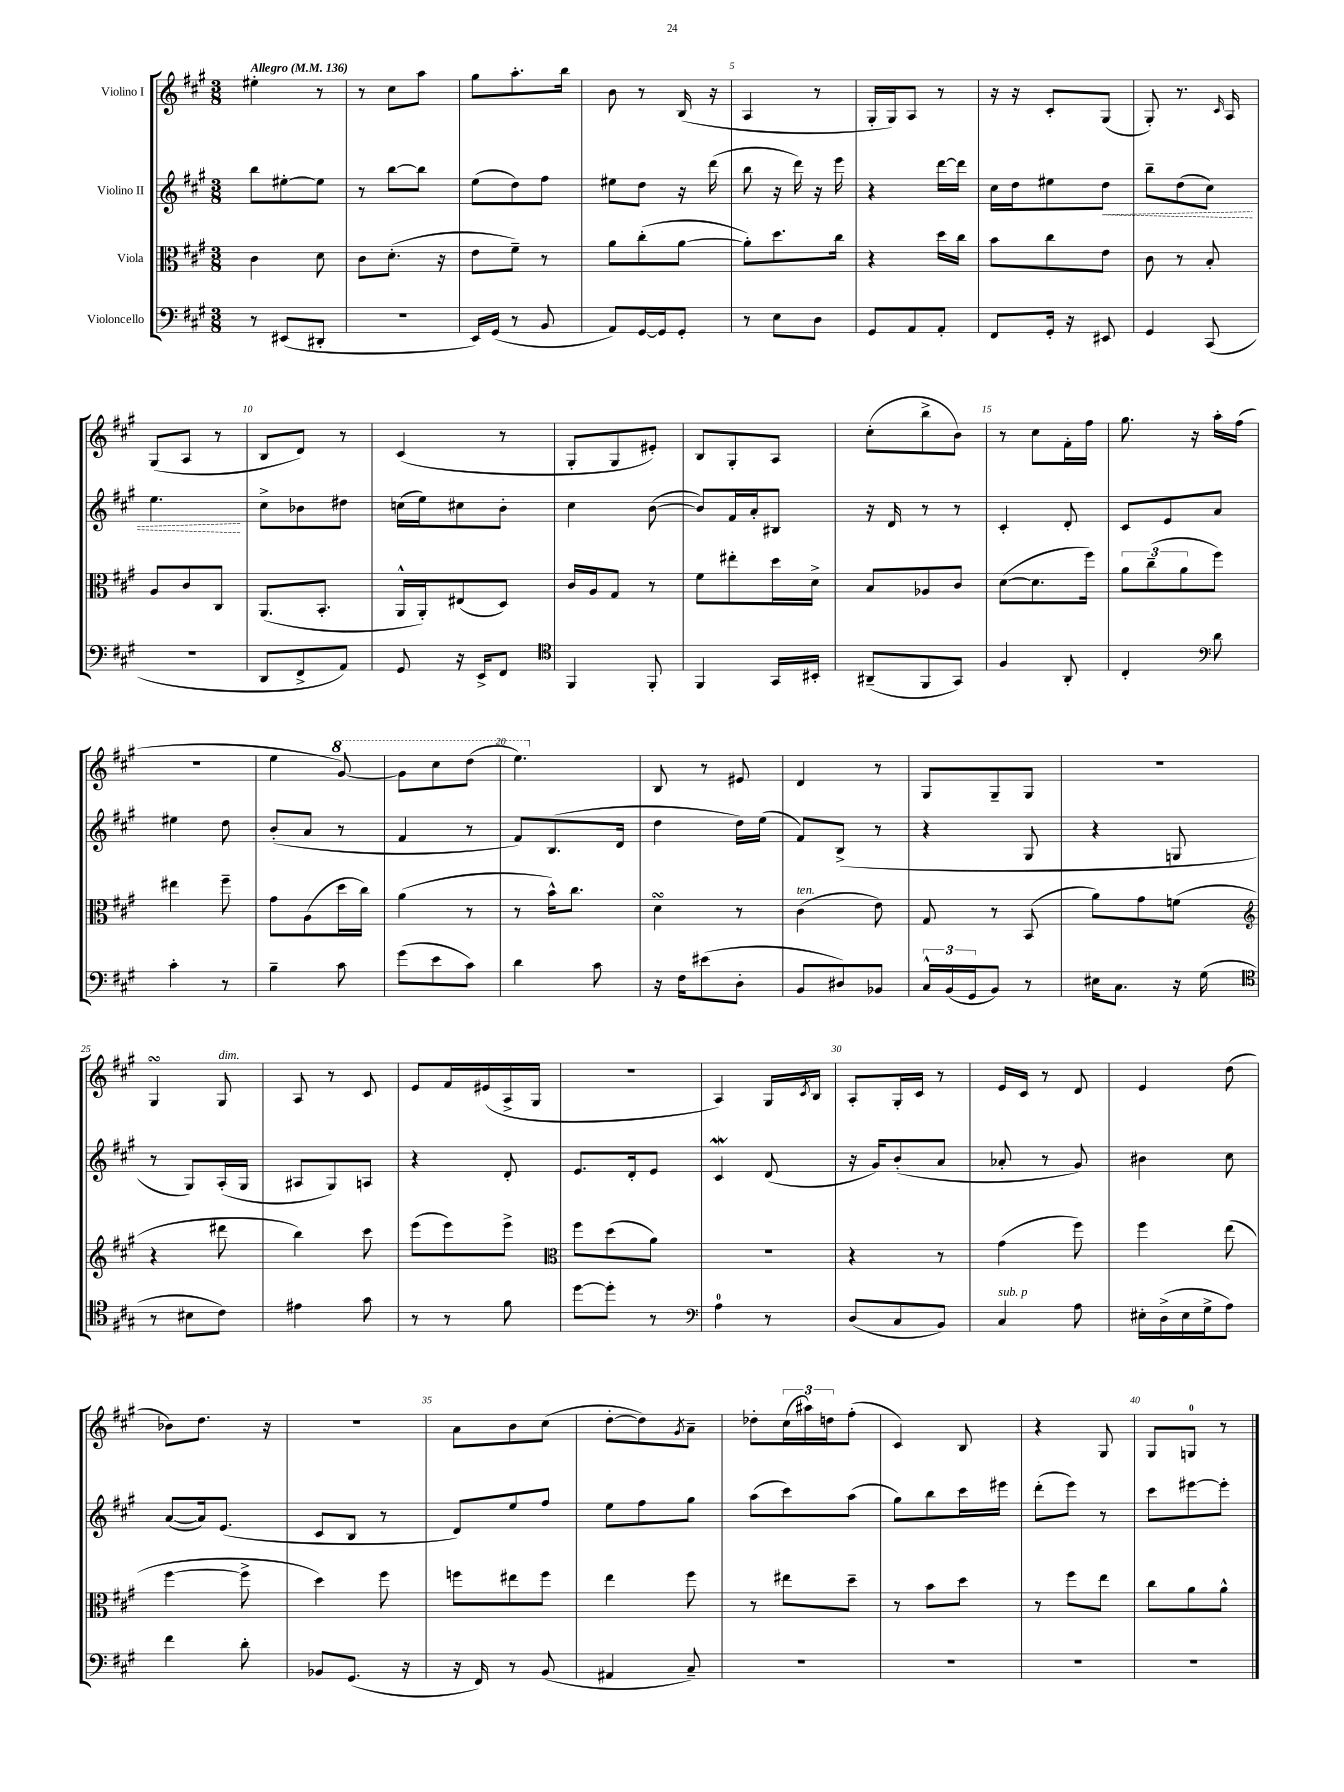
<<
\new StaffGroup <<
\new Staff = "s0" \with { instrumentName = "Violino I" } {
    \clef treble \key a \major \numericTimeSignature \time 3/8 \tempo "Allegro" 4 = 136
    eis''4-. r8 |
    r8 cis''8 a''8 |
    gis''8 a''8.-. b''16 |
    b'8 r8 b16( r16 |
    a4 r8 |
    gis16-. gis16) a8 r8 |
    r16 r16 cis'8-. gis8( |
    gis8-.) r8. \grace { cis'16 } a16 |
    gis8( a8 r8 |
    b8 d'8) r8 |
    cis'4( r8 |
    gis8-. gis8 eis'8-.) |
    b8 gis8-. a8 |
    cis''8-.( b''8-> b'8) |
    r8 cis''8 fis'16-. fis''16 |
    gis''8. r16 a''16-. fis''16( |
    R4. |
    e''4 \ottava #1 gis''8~) |
    gis''8 cis'''8 d'''8( |
    e'''4.) \ottava #0 |
    b8 r8 eis'8 |
    d'4 r8 |
    gis8 gis8-- gis8 |
    R4. |
    gis4\turn gis8^\markup { \italic "dim." } |
    a8 r8 cis'8 |
    e'8 fis'16 eis'16( a16-> gis16 |
    R4. |
    a4) gis16 \acciaccatura { cis'8 } b16 |
    a8-. gis16-. cis'16 r8 |
    e'16 cis'16 r8 d'8 |
    e'4 d''8( |
    bes'8) d''8. r16 |
    R4. |
    a'8 b'8 cis''8( |
    d''8~-. d''8) \acciaccatura { gis'8 } a'8-- |
    des''8-. \tuplet 3/2 { cis''16( ais''16) d''16 } fis''8-.( |
    cis'4) b8 |
    r4 gis8 |
    gis8 g8-0 r8 \bar "|." |
}
\new Staff = "s1" \with { instrumentName = "Violino II" } {
    \clef treble \key a \major \numericTimeSignature \time 3/8
    b''8 eis''8~-. eis''8 |
    r8 b''8~ b''8 |
    e''8( d''8) fis''8 |
    eis''8 d''8 r16 d'''16( |
    b''8 r16 d'''16) r16 e'''16 |
    r4 d'''16~ d'''16 |
    cis''16 d''16 eis''8 \once \override Hairpin.style = #'dashed-line d''8\< |
    b''8-- d''8( cis''8) |
    e''4.\! |
    cis''8-> bes'8 dis''8 |
    c''16( e''16) cis''8 b'8-. |
    cis''4 b'8~( |
    b'8) fis'16 a'16-. bis8 |
    r16 d'16 r8 r8 |
    cis'4-. d'8-. |
    cis'8 e'8 a'8 |
    eis''4 d''8 |
    b'8-.( a'8 r8 |
    fis'4 r8 |
    fis'8) b8.( d'16 |
    d''4 d''16) e''16( |
    fis'8) b8->( r8 |
    r4 gis8 |
    r4 g8 |
    r8 gis8) a16-.( gis16 |
    ais8 gis8) a8 |
    r4 d'8-. |
    e'8. d'16-. e'8 |
    cis'4\mordent d'8( |
    r16 gis'16) b'8-.( a'8 |
    aes'8-. r8 gis'8) |
    bis'4 cis''8 |
    a'8~( a'16) e'8.( |
    cis'8 b8 r8 |
    d'8) e''8 fis''8 |
    e''8 fis''8 gis''8 |
    a''8( cis'''8) a''8( |
    gis''8) b''8 cis'''16 eis'''16 |
    d'''8-.( e'''8) r8 |
    cis'''8 eis'''8~ eis'''8-. \bar "|." |
}
\new Staff = "s2" \with { instrumentName = "Viola" } {
    \clef alto \key a \major \numericTimeSignature \time 3/8
    cis'4 d'8 |
    cis'8 d'8.-.( r16 |
    e'8 fis'8--) r8 |
    a'8 cis''8-.( a'8~ |
    a'8-.) d''8. cis''16 |
    r4 d''16 cis''16 |
    b'8 cis''8 e'8 |
    cis'8 r8 b8-. |
    a8 cis'8 cis8 |
    a,8.( b,8.-. |
    a,16-^ a,16-.) eis8( d8) |
    cis'16 a16 gis8 r8 |
    fis'8 eis''8-. d''16 d'16-> |
    b8 aes8 cis'8 |
    d'8~( d'8. fis''16) |
    \tuplet 3/2 { a'8 cis''8--( a'8 } fis''8) |
    eis''4 fis''8-- |
    gis'8 a8( d''16 cis''16) |
    a'4( r8 |
    r8 b'16-^) cis''8. |
    d'4\turn r8 |
    cis'4^\markup { \italic "ten." }( e'8) |
    gis8 r8 b,8( |
    a'8) gis'8 f'8( |
    \clef treble r4 dis'''8 |
    b''4) cis'''8 |
    e'''8( e'''8) e'''8-> |
    \clef alto fis''8 d''8( a'8) |
    R4. |
    r4 r8 |
    gis'4( fis''8) |
    fis''4 e''8( |
    fis''4~ fis''8-> |
    d''4) fis''8 |
    f''8 eis''8 f''8 |
    e''4 fis''8 |
    r8 eis''8 d''8-- |
    r8 b'8 d''8 |
    r8 fis''8 e''8 |
    cis''8 a'8 a'8-^ \bar "|." |
}
\new Staff = "s3" \with { instrumentName = "Violoncello" } {
    \clef bass \key a \major \numericTimeSignature \time 3/8
    r8 eis,8( dis,8-. |
    R4. |
    e,16) gis,16( r8 b,8 |
    a,8) gis,16~ gis,16 gis,8-. |
    r8 e8 d8 |
    gis,8 a,8 a,8-. |
    fis,8 gis,16-. r16 eis,8 |
    gis,4 cis,8( |
    R4. |
    d,8 fis,8-> a,8) |
    gis,8 r16 e,16-> fis,8 |
    \clef tenor fis,4 fis,8-. |
    fis,4 gis,16 bis,16-. |
    ais,8--( fis,8 gis,8) |
    fis4 a,8-. |
    cis4-. \clef bass d'8 |
    cis'4-. r8 |
    b4-- cis'8 |
    gis'8( e'8 cis'8) |
    d'4 cis'8 |
    r16 fis16 eis'8( d8-. |
    b,8 dis8) bes,8 |
    \tuplet 3/2 { cis16-^ b,16( gis,16 } b,8) r8 |
    eis16 cis8. r16 gis16( |
    \clef tenor r8 bis8 cis'8) |
    eis'4 gis'8 |
    r8 r8 fis'8 |
    d''8~ d''8-. r8 |
    \clef bass a4-0 r8 |
    d8( cis8 b,8) |
    cis4^\markup { \italic "sub. p" } a8 |
    eis16-. d16->( eis16 gis16-> a8) |
    fis'4 d'8-. |
    bes,8 gis,8.( r16 |
    r16 fis,16) r8 b,8( |
    ais,4 cis8--) |
    R4. |
    R4. |
    R4. |
    R4. \bar "|." |
}
>>
>>
\layout { \context { \Score \override BarNumber.break-visibility = ##(#f #t #t) barNumberVisibility = #(every-nth-bar-number-visible 5) } }
